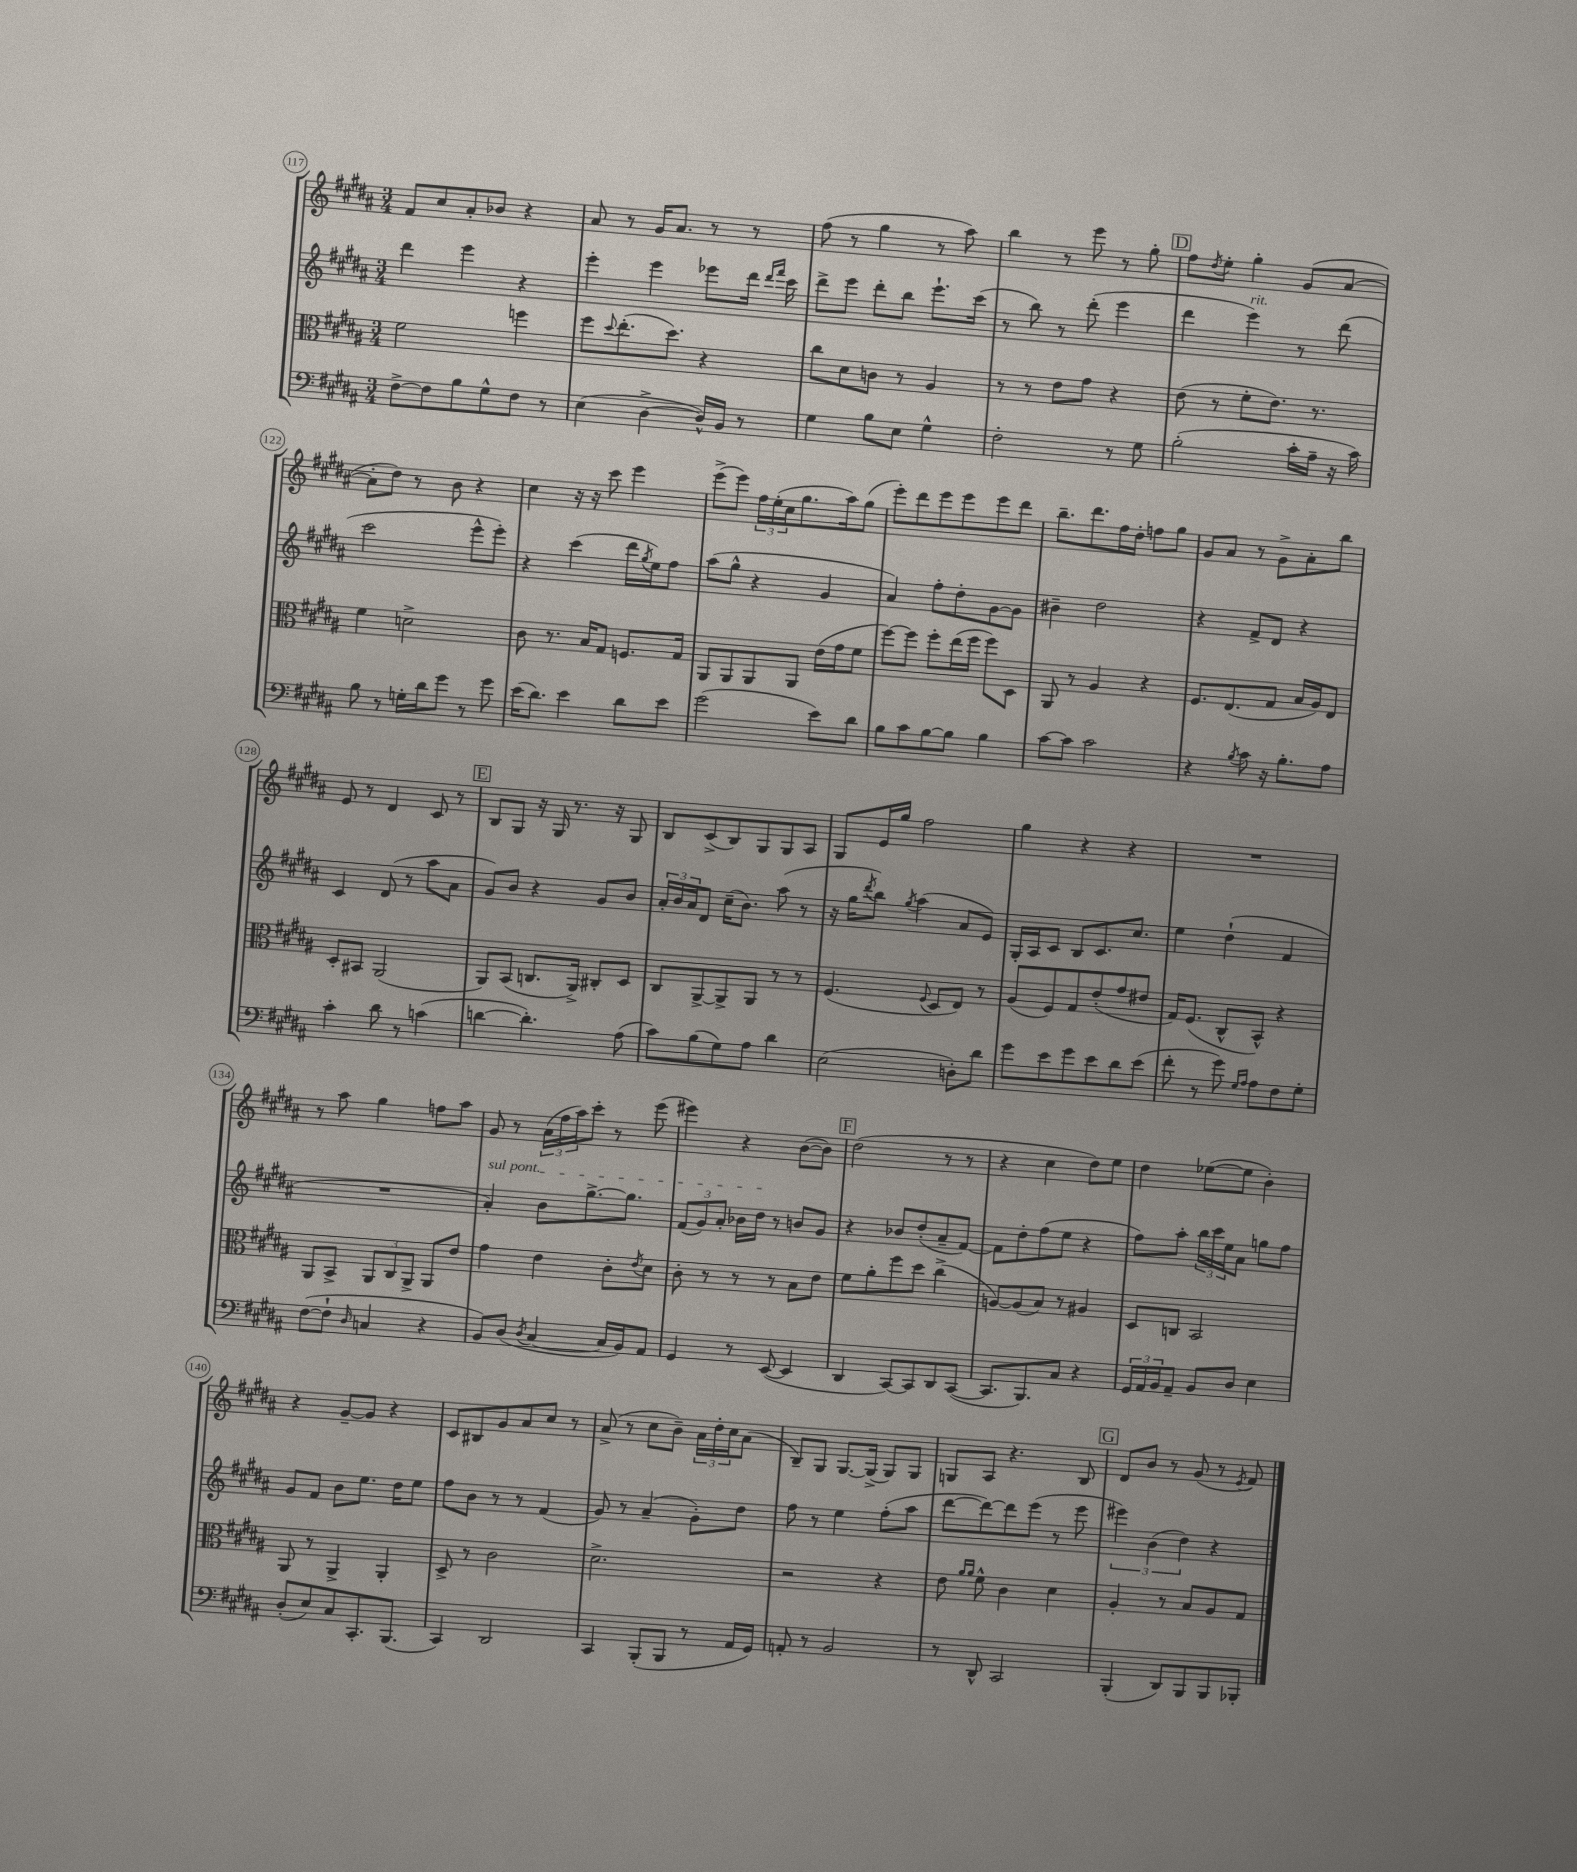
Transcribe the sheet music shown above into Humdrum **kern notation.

**kern	**kern	**kern	**kern
*staff4	*staff3	*staff2	*staff1
*clefF4	*clefC3	*clefG2	*clefG2
*k[f#c#g#d#a#]	*k[f#c#g#d#a#]	*k[f#c#g#d#a#]	*k[f#c#g#d#a#]
*M3/4	*M3/4	*M3/4	*M3/4
[8F#^\L	2f#\	4ddd#\	8f#/L
8F#\]	.	.	8cc#/
8B\	.	4eee\	8a#'/
8G#^^\	.	.	8b-/J
8F#\J	4ff\	4r	4r
8r	.	.	.
=	=	=	=
(4E\	8ff#\L	4eee'\	8a#/
.	8qqdd#/	.	.
.	(8.ee'\	.	8r
[4D#^\	.	4eee\	16g#/LK
.	8.dd#\J)	.	8.a#/J
16D#^^/]LL)	4r	8eee-\L	8r
16BB/JJ	.	.	.
8r	.	16ddd#\Jk	8r
.	.	16qqddd#/LL	.
.	.	16qqfff#/JJ	.
.	.	16ccc#\	.
=	=	=	=
4G#\	8cc#\L	8ddd#^\L	(8ff#\
.	8d#\	8eee\J	8r
8B\L	8c\J	8ddd#'\L	4gg#\
8E\J	8r	8bb\J	.
4G#^^\	4A#/	8.eee`\L	8r
.	.	.	8aa#\)
.	.	(16ccc#\Jk	.
=	=	=	=
2F#'\	8r	8r	4bb\
.	8r	8bb\)	.
.	8e\L	8r	8r
.	8g#\J	(8ddd#'\	8eee\
8r	4r	4eee\	8r
8G#\	.	.	8gg#'\
=	=	=	=
(2B'\	(8e\	4ddd#\	8ff#\L
.	.	.	8qdd#/
.	8r	.	8ee'\J
.	8f#'\L	4eee\)	4gg#'\
.	8.e\J)	.	.
16c#'\LL	.	8r	(8g#/L
16A#~\JJ	8.r	.	.
16r	.	(8ddd#\	[8a#/J
16c#\)	.	.	.
=	=	=	=
8B\	4f#\	2ccc#\	8a#'\]L
8r	.	.	8dd#\J)
16G'\LL	2d^\	.	8r
16d#\J	.	.	.
8g#\J	.	.	8b\
8r	.	8eee^^\L	4r
8g#\	.	8eee'\J)	.
=	=	=	=
(16e\LK	8c#\	4r	4cc#\
8.d#\J)	.	.	.
.	8.r	.	.
4e\	.	(4ccc#\	16r
.	16B/LK	.	16r
.	8G#/J	.	8ccc#\
8d#\L	8.F/L	16ddd#\LL	4eee\
.	.	8qgg#/	.
.	.	16ee\J)	.
8e\J	.	8ff#\J	.
.	16G#/Jk	.	.
=	=	=	=
(2g#\	8AA#/L	(8aa#\L	(8eee^\L
.	8AA#/	8gg#^^\J	8eee\J)
.	8AA#/	4r	24ff#\LL
.	.	.	(24ee'\
.	.	.	24cc#\J
.	8AA#/J	.	8.gg#\
8e\L)	(16e\LL	4g#/	.
.	16g#\J	.	16aa#\k)
8d#\J	8f#\J	.	(8gg#\J
=	=	=	=
8B\L	[8ff#\L)	4a#/)	8eee'\L)
8c#\	8ff#\]J	.	8ddd#\
[8B\	8ff#'\L	8ff#'\L	8eee\
8B\]J	(16ee\L	8dd#'\	8eee\
.	16ff#\JJ	.	.
4B\	8ff#\L)	[8g#\	8eee\
.	8D#\J	8g#\]J	8ddd#\J
=	=	=	=
[8c#\L	8AA#/	4b#~\	8.bb~\L
8c#\]J	8r	.	.
.	.	.	8.ddd#\
2c#\	4A#/	2dd#\	.
.	.	.	16ff#\L
.	.	.	16dd#'\JJ
.	4r	.	8ff\L
.	.	.	8gg#\J
=	=	=	=
4r	8.F#/L	4r	8g#/L
.	.	.	8a#/J
.	(8.E/	.	.
8qB/	.	.	.
8c#\	.	8f#^/L	8r
16r	8G#/J	8d#/J	8g#^\L
8.B'\L	.	.	.
.	16B/LL	4r	8a#'\
.	16A#/J)	.	.
8A#\J	8E/J	.	8bb\J
=	=	=	=
4c#'\	8D#'/L	4c#/	8e/
.	8BB#/J	.	8r
8d#\	(2AA#/	(8d#/	4d#/
8r	.	8r	.
(4c\	.	8aa#\L	8c#/
.	.	8a#\J	8r
=	=	=	=
[4d\	8AA#/L)	8g#/L)	8B/L
.	(8BB/J	8b/J	8G#/J
4.d'\])	8.C/L	4r	16r
.	.	.	16G#/
.	.	.	8.r
.	16AA#^/Jk)	.	.
.	8C#'/L	8g#/L	.
.	.	.	16r
(8A#\	8D#/J	8b/J	8G#/
=	=	=	=
8c#\L)	8C#/L	24a#'/LL	8B/L
.	.	24b/	.
.	.	24a#/J	.
(8B\	[8AA#^/	8d#/J	(8c#^/
8G#\)	8AA#^/]	(16cc#~\LK	8B/)
.	.	8.b\J)	.
8A#\J	8AA#/J	.	8G#/
4d#\	8r	(8aa#\	8G#/
.	8r	8r	8A#/J
=	=	=	=
(2E\	(4.F#/	16r	8G#/L
.	.	16gg#\LK	.
.	.	8qddd#/	.
.	.	8bb\J)	16e/L
.	.	.	16gg#/JJ
.	.	8qgg#/	.
.	.	(4aa#\	2ff#\
.	8qqF#/	.	.
.	8D#/L	.	.
8D'\L)	8E/J)	8a#/L	.
8d#\J	8r	8e/J)	.
=	=	=	=
8g#\L	(8A#/L	16G#'/LL	4gg#\
.	.	16A#/J	.
8e\	8F#/)	8c#/J	.
8g#\	8G#/	8B/L	4r
8e\	(8e'/	8.c#/	.
8d#\	8g#/	.	4r
.	.	8.cc#/J	.
(8e\J	8e#/J	.	.
=	=	=	=
8f#'\	16G#/LK)	4ee\	2.r
.	(8.F#/J	.	.
8r	.	.	.
8g#\)	8C#^^/L	(4dd#`\	.
16qqG#/LL	.	.	.
16qqA#/JJ	.	.	.
8A#\L	8BB^^/J)	.	.
8F#\	4r	4f#/	.
8G#'\J	.	.	.
=	=	=	=
([8F#\L	8AA#/L	2.r	8r
8F#`\]J	8BB^/J	.	8aa#\
16qqD#/	.	.	.
4C/	12AA#/L	.	4gg#\
.	12C#/	.	.
.	12AA#^/J	.	.
4r	8AA#/L	.	8ff\L
.	8e/J	.	8aa#\J
=	=	=	=
8BB/L)	4g#\	4a#'/)	8g#/
(8D#/J	.	.	8r
8qD#/	.	.	.
[4C#/	4e\	8b\L	(24a#\LL
.	.	.	24ff#\
.	.	.	24aa#\J)
.	.	[8.gg#^\	8ccc#'\J
16C#/]LL	8c#'\L	.	8r
16BB/J)	.	8.gg#\]J	.
.	8qe/	.	.
8AA#/J	8d#\J	.	(8eee\
=	=	=	=
4GG#/	8c#'\	(12f#/L	4eee#\)
.	.	12g#/)	.
.	8r	.	.
.	.	12a#'/J	.
8r	8r	16b-\LL	4r
.	.	16dd#\JJ	.
([8EE/	8r	8r	.
4EE/]	8B\L	8b/L	([8b\L
.	8e\J	8g#/J	8b\]J)
=	=	=	=
4DD#/	8f#\L	4r	(2dd#\
.	8a#'\	.	.
[8CC#/L)	8ff#\	8b-/L	.
8CC#/]	8dd#\J	(8dd#'/	.
8DD#/	(4cc#^\	8a#~/	8r
([8CC#/J	.	[8f#/J)	8r
=	=	=	=
8.CC#/]L	[8A/L)	8f#\]L	4r
.	(8A/]	8dd#'\	.
8.BBB/)	.	.	.
.	8B/J)	(8ff#\	4cc#\
8C#/J	8r	8ee\J	.
4r	4A#/	4r	8dd#\L)
.	.	.	8ee\J
=	=	=	=
24GG#/LL	8D#/L	8ff#\L)	4dd#\
24AA#/	.	.	.
24BB/J	.	.	.
8AA#~/J	8C/J	8aa#'\J	.
8BB/L	2BB/	24bb\LL	([8ee-\L
.	.	24ccc#\	.
.	.	24ee\J	.
8D#/J	.	8a#\J	8ee-\]J
4E\	.	8gg\L	4b'\)
.	.	8ff#\J	.
=	=	=	=
(8D#'/L	8AA#/	8g#/L	4r
8E/)	8r	8f#/J	.
8C#/	4AA#^/	8b\L	[8g#~/L
8.CC#'/	.	8.ee\J	8g#/]J
.	4AA#'/	.	4r
(8.BBB/J	.	16dd#\LK	.
.	.	8ee\J	.
=	=	=	=
4CC#/)	8D#^/	8ff#\L	8c#/L
.	8r	8b\J	8B#/
2DD#/	2c#\	8r	8g#/
.	.	8r	8a#/
.	.	(4f#/	8cc#/J
.	.	.	8r
=	=	=	=
4CC#/	2.d#^\	8g#/)	(8a#^/
.	.	8r	8r
(8BBB'/L	.	(4a#~/	8cc#\L
8BBB/J	.	.	8b~\J)
8r	.	8g#'\L)	24a#\LL
.	.	.	24dd#'\
.	.	.	24cc#\J
16AA#/LL	.	8dd#\J	(8a#\J
16GG#/JJ)	.	.	.
=	=	=	=
8AA'/	2r	8ff#\	8B~/L)
8r	.	8r	8G#/J
2BB/	.	4ee\	[8.G#/L
.	.	.	(16G#^/]Jk
.	4r	(8ff#'\L	8G#/L)
.	.	8aa#\J	8G#/J
=	=	=	=
8r	8e\	[8ddd#\L	8G/L
.	16qqa#/LL	.	.
.	16qqa#/JJ	.	.
8DD#^^/	8f#^^\	8ddd#\_)	8A#/J
2CC#/	4c#\	8ddd#\]	4.r
.	.	(8eee\J	.
.	4d#\	8r	.
.	.	8eee\	8B/
=	=	=	=
(4BBB'/	4A#'/	6eee#\)	8d#/L
.	.	.	8b/J
.	.	(6b\	.
8DD#/L)	8r	.	8r
.	.	6dd#\)	.
8BBB/	8B/L	.	(8g#/
8BBB/	8A#/	4r	8r
.	.	.	8qe/
8BBB-'/J	8G#/J	.	8f#/)
==	==	==	==
*-	*-	*-	*-
